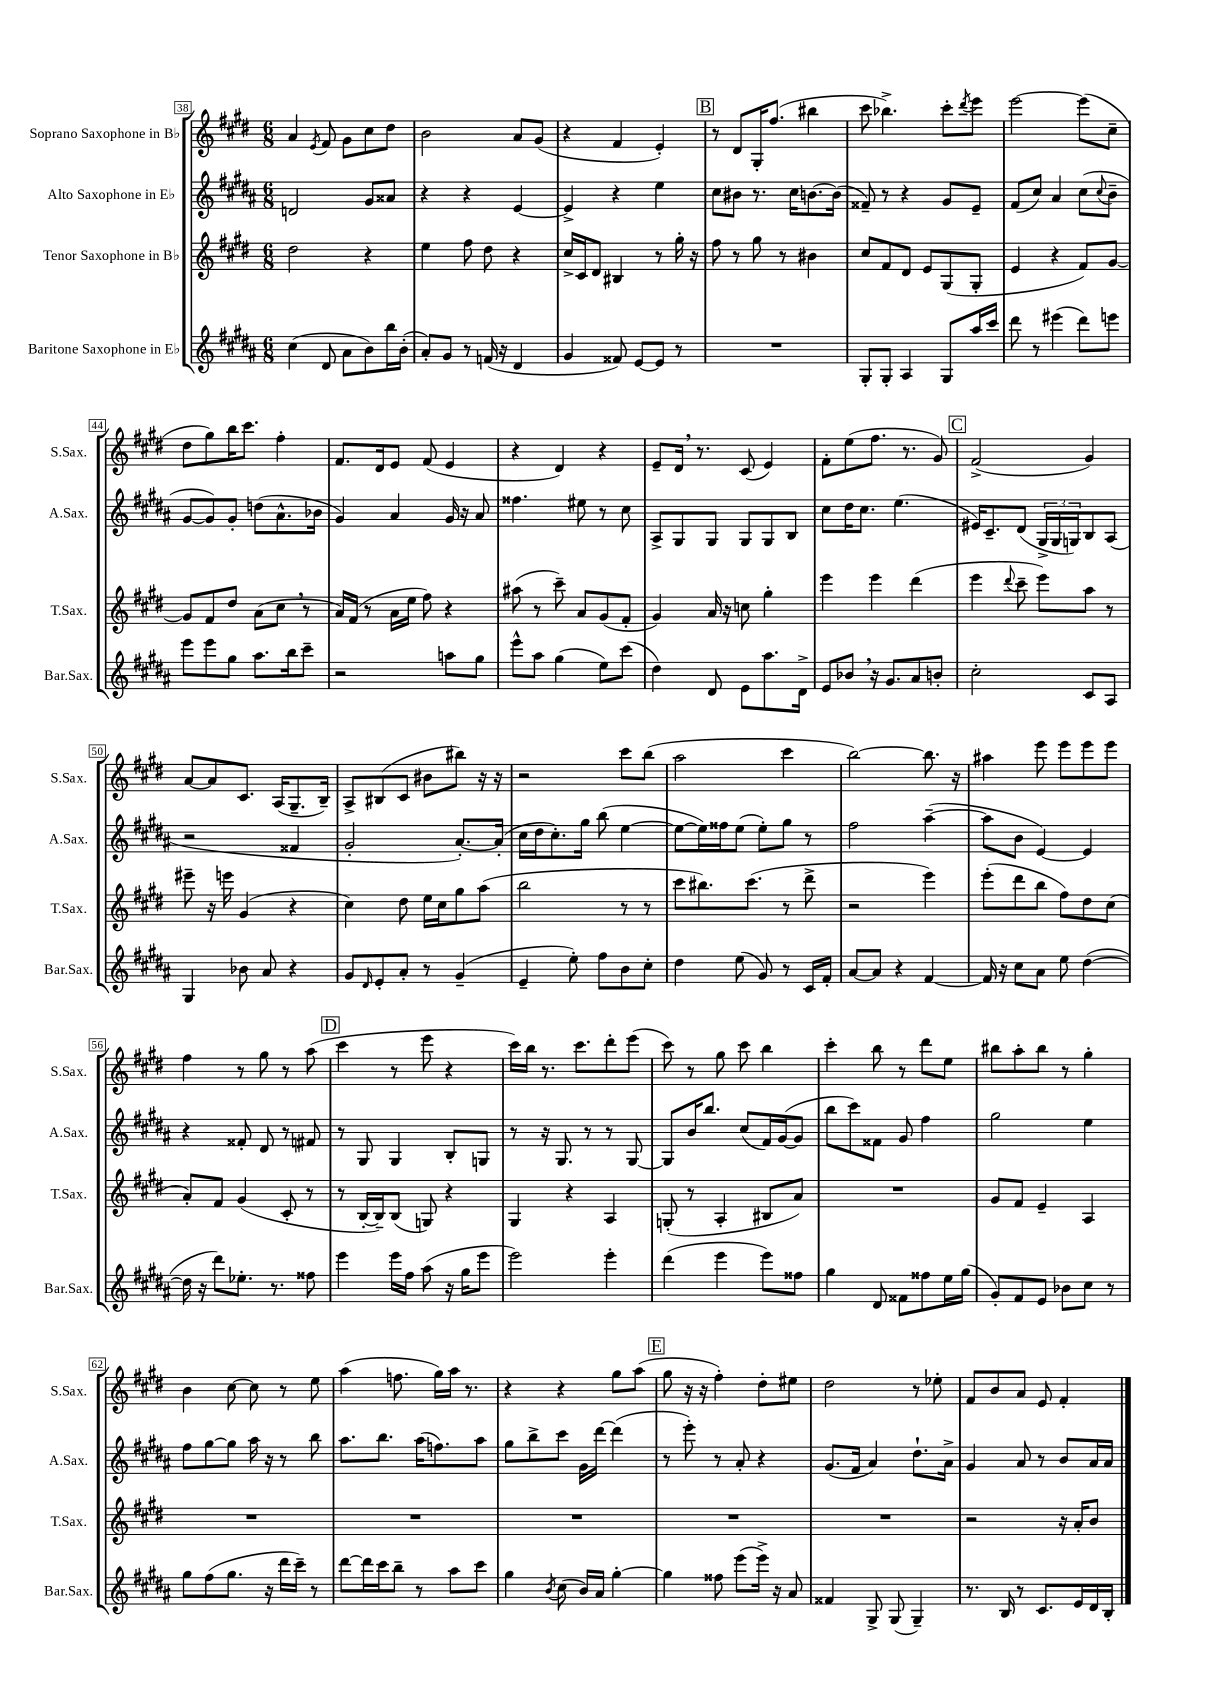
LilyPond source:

<<
\new StaffGroup <<
\new Staff = "s0" \with { instrumentName = "Soprano Saxophone in Bb" shortInstrumentName = "S.Sax." } {
    \clef treble \key e \major \numericTimeSignature \time 6/8
    a'4 \acciaccatura { e'8 } fis'8 gis'8 cis''8 dis''8 |
    b'2 a'8 gis'8( |
    r4 fis'4 e'4-.) |
    \mark \markup { \box "B" } r8 dis'8 gis16-. fis''8.( bis''4 |
    cis'''8 bes''4.->) cis'''8-. \acciaccatura { dis'''8 } e'''8 |
    e'''2~ e'''8( cis''8-- |
    dis''8 gis''8) b''16 cis'''8. fis''4-. |
    fis'8. dis'16 e'8 fis'8( e'4 |
    r4 dis'4) r4 |
    e'8-- dis'16 \breathe r8. cis'8( e'4) |
    fis'8-. e''8( fis''8. r8. gis'8) |
    \mark \markup { \box "C" } fis'2->( gis'4) |
    a'8~ a'8 cis'8. a16( gis8.-- b16--) |
    a8-> bis8( cis'8 bis'8 bis''8) r16 r16 |
    r2 cis'''8 b''8( |
    a''2 cis'''4 |
    b''2~) b''8. r16 |
    ais''4 e'''8 e'''8 e'''8 e'''8 |
    fis''4 r8 gis''8 r8 a''8( |
    \mark \markup { \box "D" } cis'''4 r8 e'''8 r4 |
    cis'''16) b''16 r8. cis'''8. dis'''8-. e'''8( |
    cis'''8) r8 gis''8 cis'''8 b''4 |
    cis'''4-. b''8 r8 dis'''8 e''8 |
    bis''8 a''8-. bis''8 r8 gis''4-. |
    b'4 cis''8~ cis''8 r8 e''8 |
    a''4( f''8. gis''16) a''16 r8. |
    r4 r4 gis''8 a''8( |
    \mark \markup { \box "E" } gis''8 r16 r16 fis''4-.) dis''8-. eis''8 |
    dis''2 r8 ees''8-. |
    fis'8 b'8 a'8 e'8 fis'4-. \bar "|." |
}
\new Staff = "s1" \with { instrumentName = "Alto Saxophone in Eb" shortInstrumentName = "A.Sax." } {
    \clef treble \key b \major \numericTimeSignature \time 6/8
    d'2 gis'8 aisis'8 |
    r4 r4 e'4~ |
    e'4-> r4 e''4 |
    \mark \markup { \box "B" } cis''8 bis'8 r8. cis''16 b'8.~ b'16( |
    fisis'8--) r8 r4 gis'8 e'8-- |
    fis'8( cis''8) ais'4 cis''8( \appoggiatura { cis''8 } b'8-- |
    gis'8~ gis'8) gis'8-. d''8( ais'8.-^ bes'16 |
    gis'4) ais'4 gis'16 r16 ais'8 |
    fisis''4. eis''8 r8 cis''8 |
    ais8-> gis8 gis8 gis8 gis8 b8 |
    cis''8 dis''16 cis''8. e''4.( |
    \mark \markup { \box "C" } eis'16) cis'8.-- dis'8( \tuplet 3/2 { gis16-> gis16 g16) } b8 ais8( |
    r2 fisis'4 |
    gis'2-. ais'8.~-.) ais'16-.( |
    cis''16 dis''16 cis''8.-.) gis''16 b''8( e''4~ |
    e''8~ e''16) fisis''16 e''8( e''8-.) gis''8 r8 |
    fis''2 ais''4~--( |
    ais''8 b'8 e'4~) e'4 |
    r4 fisis'8-. dis'8 r8 fis'8 |
    \mark \markup { \box "D" } r8 gis8 gis4 b8-. g8 |
    r8 r16 gis8. r8 r8 gis8~ |
    gis8 b'16 b''8. cis''8( fis'16) gis'16~( gis'8 |
    b''8 cis'''8) fisis'8 gis'8 fis''4 |
    gis''2 e''4 |
    fis''8 gis''8~ gis''8 ais''16 r16 r8 b''8 |
    ais''8. b''8. ais''16( f''8.) ais''8 |
    gis''8 b''8-> cis'''8 gis'16 dis'''16~ dis'''4( |
    \mark \markup { \box "E" } r8 e'''8-.) r8 ais'8-. r4 |
    gis'8.( fis'16 ais'4) dis''8.-! ais'16-> |
    gis'4 ais'8 r8 b'8 ais'16 ais'16 \bar "|." |
}
\new Staff = "s2" \with { instrumentName = "Tenor Saxophone in Bb" shortInstrumentName = "T.Sax." } {
    \clef treble \key e \major \numericTimeSignature \time 6/8
    dis''2 r4 |
    e''4 fis''8 dis''8 r4 |
    cis''16-> cis'16 dis'8 bis4 r8 gis''16-. r16 |
    \mark \markup { \box "B" } fis''8 r8 gis''8 r8 bis'4 |
    cis''8 fis'8 dis'8 e'8 gis8( gis8-. |
    e'4 r4 fis'8) gis'8~ |
    gis'8 fis'8 dis''8 a'8( cis''8 \breathe r8 |
    a'16) fis'16( r8 a'16 e''16 fis''8) r4 |
    ais''8( r8 cis'''8--) a'8 gis'8( fis'8-. |
    gis'4) a'16 r16 c''8 gis''4-. |
    e'''4 e'''4 dis'''4( |
    \mark \markup { \box "C" } e'''4 \appoggiatura { dis'''8 } cis'''8-- e'''8) a''8 r8 |
    eis'''8-- r16 e'''16 gis'4( r4 |
    cis''4) dis''8 e''16 cis''16 gis''8 a''8( |
    b''2 r8 r8 |
    cis'''8 bis''8.) cis'''8.( r8 dis'''8-> |
    r2 e'''4) |
    e'''8-.( dis'''8 b''8 fis''8) dis''8 cis''8( |
    a'8-.) fis'8 gis'4( cis'8-. r8 |
    \mark \markup { \box "D" } r8 b16~-. b16--) b8( g8) r4 |
    gis4 r4 a4 |
    g8-.( r8 a4-. bis8 a'8) |
    R2. |
    gis'8 fis'8 e'4-- a4 |
    R2. |
    R2. |
    R2. |
    \mark \markup { \box "E" } R2. |
    R2. |
    r2 r16 a'16-. b'8 \bar "|." |
}
\new Staff = "s3" \with { instrumentName = "Baritone Saxophone in Eb" shortInstrumentName = "Bar.Sax." } {
    \clef treble \key b \major \numericTimeSignature \time 6/8
    cis''4( dis'8 ais'8 b'8) b''16 b'16-.( |
    ais'8-.) gis'8 r8 f'16( r16 dis'4 |
    gis'4 fisis'8) e'8~ e'8 r8 |
    \mark \markup { \box "B" } R2. |
    gis8-. gis8-. ais4 gis8 ais''16 cis'''16 |
    dis'''8 r8 eis'''4( dis'''8) e'''8 |
    e'''8 e'''8 gis''8 ais''8. b''16 cis'''8-- |
    r2 a''8 gis''8 |
    e'''8-^ ais''8 gis''4( e''8) cis'''8( |
    dis''4) dis'8 e'8 ais''8. dis'16-> |
    e'8 bes'8 \breathe r16 gis'8. ais'8 b'8-. |
    \mark \markup { \box "C" } cis''2-. cis'8 ais8 |
    gis4 bes'8 ais'8 r4 |
    gis'8 \grace { dis'16 } e'8-. ais'8-. r8 gis'4--( |
    e'4-- e''8-.) fis''8 b'8 cis''8-. |
    dis''4 e''8( gis'8) r8 cis'16 fis'16-. |
    ais'8~ ais'8 r4 fis'4~ |
    fis'16 r16 cis''8 ais'8 e''8 dis''4~( |
    dis''16 r16 dis'''8) ees''8.-. r8. fisis''8 |
    \mark \markup { \box "D" } e'''4 e'''16 fis''16 ais''8( r16 gis''16 e'''8 |
    e'''2) e'''4-. |
    dis'''4( e'''4 e'''8) fisis''8 |
    gis''4 dis'8 fisis'8 fisis''8 e''16 gis''16( |
    gis'8-.) fis'8 e'8 bes'8 cis''8 r8 |
    gis''8 fis''8( gis''8. r16 dis'''16 cis'''16--) r8 |
    dis'''8~ dis'''16 cis'''16 b''8-- r8 ais''8 cis'''8 |
    gis''4 \acciaccatura { b'8 } cis''8( b'16) ais'16 gis''4~-. |
    \mark \markup { \box "E" } gis''4 fisis''8 e'''8( e'''16->) r16 ais'8 |
    fisis'4 gis8-> gis8( gis4--) |
    r8. b16 r8 cis'8. e'16 dis'16 b16-. \bar "|." |
}
>>
>>
\layout { \context { \Score currentBarNumber = #38 \override BarNumber.stencil = #(make-stencil-boxer 0.1 0.3 ly:text-interface::print) } }
